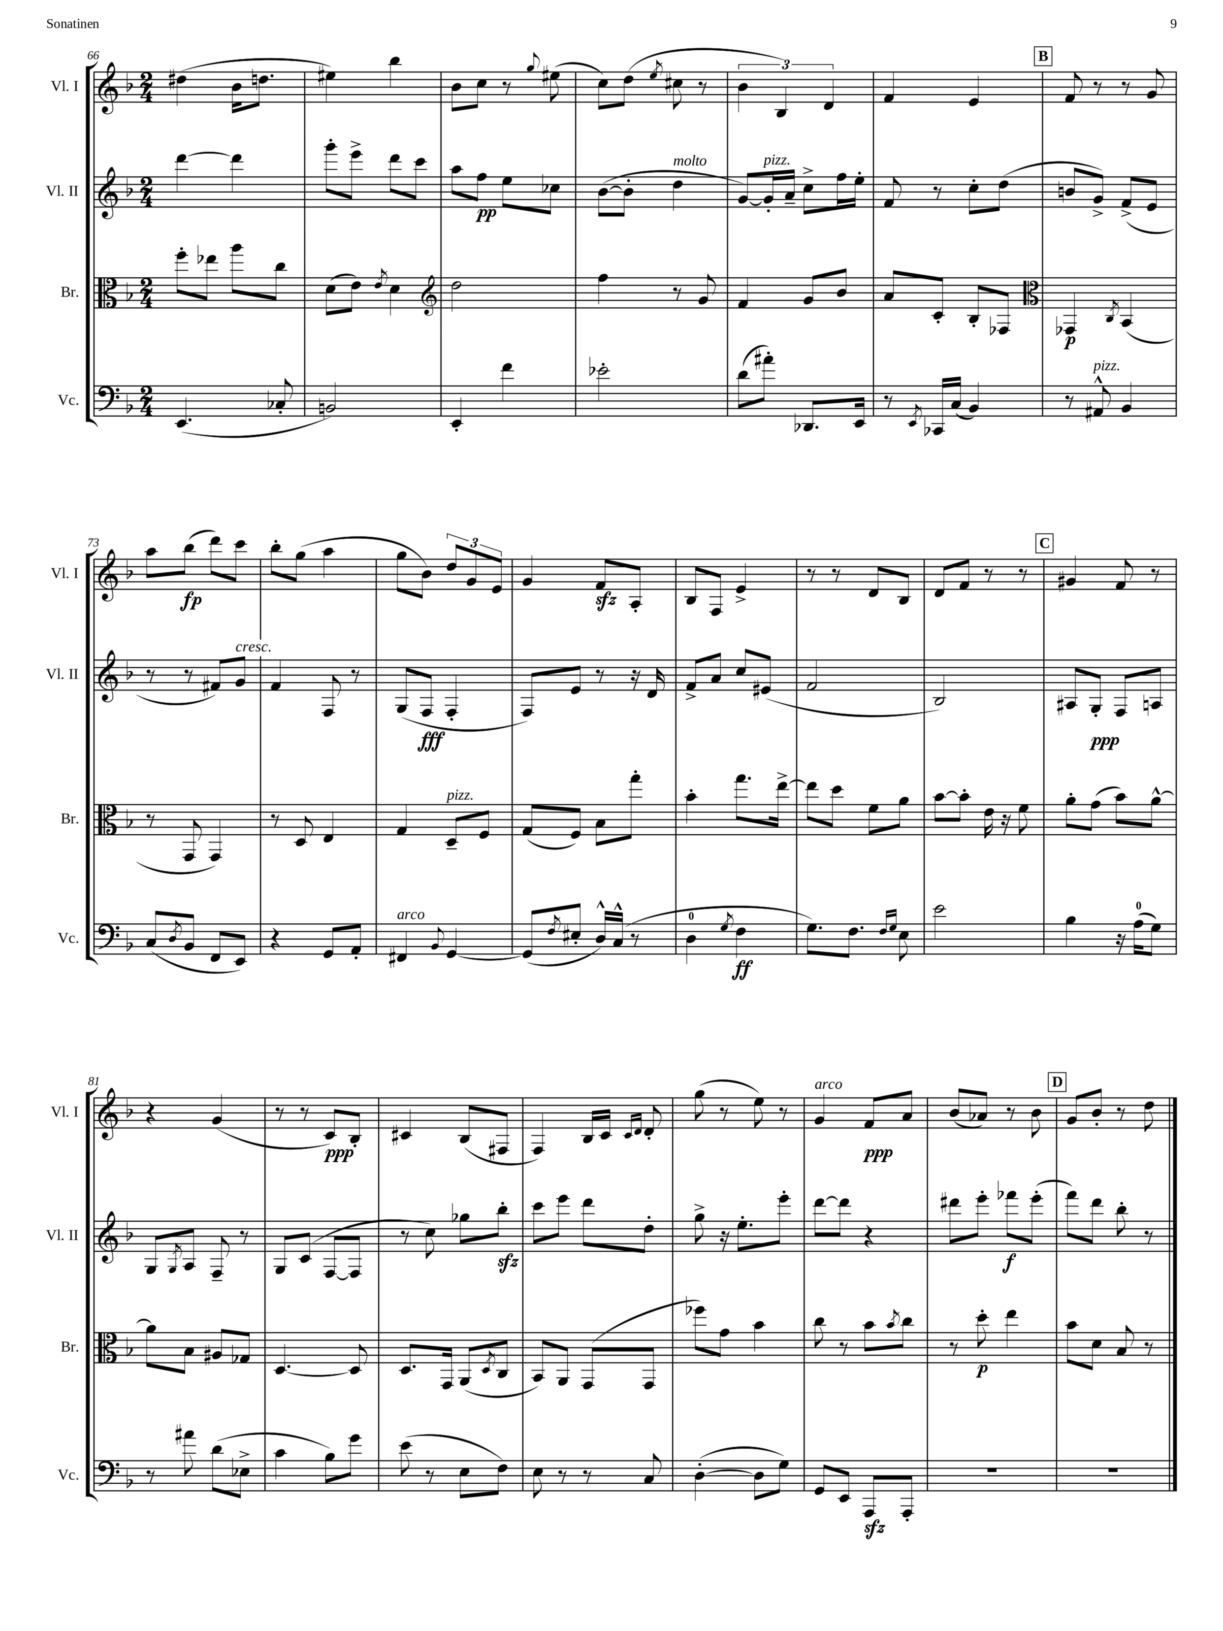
<<
\new StaffGroup <<
\new Staff = "s0" \with { instrumentName = "Vl. I" shortInstrumentName = "Vl. I" } {
    \clef treble \key f \major \numericTimeSignature \time 2/4
    dis''4( bes'16 d''8. |
    eis''4) bes''4 |
    bes'8 c''8 r8 \appoggiatura { g''8 } eis''8( |
    c''8) d''8( \acciaccatura { e''8 } cis''8 r8 |
    \tuplet 3/2 { bes'4 bes4) d'4 } |
    f'4 e'4 |
    \mark \markup { \box "B" } f'8 r8 r8 g'8 |
    a''8 bes''8\fp( d'''8) c'''8 |
    bes''8-. g''8( a''4 |
    g''8 bes'8) \tuplet 3/2 { d''8 g'8 e'8 } |
    g'4 f'8\sfz a8-. |
    bes8 f8 e'4-> |
    r8 r8 d'8 bes8 |
    d'8 f'8 r8 r8 |
    \mark \markup { \box "C" } gis'4 f'8 r8 |
    r4 g'4( |
    r8 r8 c'8\ppp) bes8-. |
    cis'4 bes8( fis8 |
    f4) bes16 c'16 \grace { c'16 d'16 } d'8-. |
    g''8( r8 e''8) r8 |
    g'4^\markup { \italic "arco" } f'8\ppp a'8 |
    bes'8( aes'8) r8 bes'8 |
    \mark \markup { \box "D" } g'8 bes'8-. r8 d''8 \bar "|." |
}
\new Staff = "s1" \with { instrumentName = "Vl. II" shortInstrumentName = "Vl. II" } {
    \clef treble \key f \major \numericTimeSignature \time 2/4
    d'''4~ d'''4 |
    g'''8-. e'''8-> d'''8 c'''8 |
    a''8 f''8\pp e''8 ces''8 |
    bes'8~( bes'8-. d''4^\markup { \italic "molto" } |
    g'8~) g'16-.^\markup { \italic "pizz." } a'16-- c''8-> f''16 e''16-. |
    f'8 r8 c''8-. d''8( |
    \mark \markup { \box "B" } b'8 g'8->) f'8->( e'8 |
    r8 r8 fis'8) g'8^\markup { \italic "cresc." } |
    f'4 f8 r8 |
    g8( f8\fff f4-. |
    f8) e'8 r8 r16 d'16 |
    f'8-> a'8 c''8 eis'8( |
    f'2 |
    bes2) |
    \mark \markup { \box "C" } ais8 g8-.\ppp f8 a8 |
    g8 \acciaccatura { g8 } a8 f8-- r8 |
    g8 c'8( f8~ f8 |
    r8 c''8) ges''8 bes''8-.\sfz |
    c'''8 e'''8 d'''8 d''8-. |
    g''8-> r16 e''8.-. e'''8-. |
    d'''8~ d'''8 r4 |
    dis'''8 e'''8-. fes'''8\f e'''8-.( |
    \mark \markup { \box "D" } f'''8) d'''8 bes''8-. r8 \bar "|." |
}
\new Staff = "s2" \with { instrumentName = "Br." shortInstrumentName = "Br." } {
    \clef alto \key f \major \numericTimeSignature \time 2/4
    f''8-. ees''8 a''8 c''8 |
    d'8( e'8) \acciaccatura { e'8 } d'4 |
    \clef treble d''2 |
    f''4 r8 g'8 |
    f'4 g'8 bes'8 |
    a'8 c'8-. bes8-. fes8 |
    \mark \markup { \box "B" } \clef alto ges,4\p \acciaccatura { c8 } bes,4( |
    r8 g,8 g,4) |
    r8 d8 e4 |
    g4 d8--^\markup { \italic "pizz." } f8 |
    g8( f8) bes8 g''8-. |
    bes'4-. g''8. e''16~-> |
    e''8 d''8 f'8 a'8 |
    bes'8~ bes'8-. e'16 r16 f'8 |
    \mark \markup { \box "C" } a'8-. g'8( bes'8) a'8~-^ |
    a'8 bes8 ais8 ges8 |
    d4.~ d8 |
    d8. g,16 a,8( \acciaccatura { d8 } c8 |
    bes,8) a,8 g,8( g,8 |
    fes''8) g'8 bes'4 |
    c''8 r8 bes'8 \acciaccatura { bes'8 } c''8 |
    r8 d''8-.\p e''4 |
    \mark \markup { \box "D" } bes'8 d'8 bes8 r8 \bar "|." |
}
\new Staff = "s3" \with { instrumentName = "Vc." shortInstrumentName = "Vc." } {
    \clef bass \key f \major \numericTimeSignature \time 2/4
    e,4.( ces8-. |
    b,2) |
    e,4-. f'4 |
    ees'2-. |
    d'8( ais'8-.) des,8. e,16 |
    r8 \acciaccatura { e,8 } ces,16 c16( bes,4) |
    \mark \markup { \box "B" } r8 ais,8-^^\markup { \italic "pizz." } bes,4 |
    c8( \acciaccatura { d8 } bes,8 f,8 e,8) |
    r4 g,8 a,8-. |
    fis,4^\markup { \italic "arco" } \appoggiatura { bes,8 } g,4~ |
    g,8( \acciaccatura { f8 } eis8-. d16-^) c16-^( r8 |
    d4-0 \acciaccatura { g8 } f4\ff |
    g8.) f8. \grace { f16 g16 } e8 |
    e'2 |
    \mark \markup { \box "C" } bes4 r16 a16-0( g8) |
    r8 ais'8 d'8( ees8-> |
    c'4 bes8) g'8 |
    e'8( r8 e8 f8) |
    e8 r8 r8 c8 |
    d4~-.( d8 g8) |
    g,8 e,8 a,,8\sfz a,,8-. |
    R2 |
    \mark \markup { \box "D" } R2 \bar "|." |
}
>>
>>
\layout { \context { \Score currentBarNumber = #66 } }
